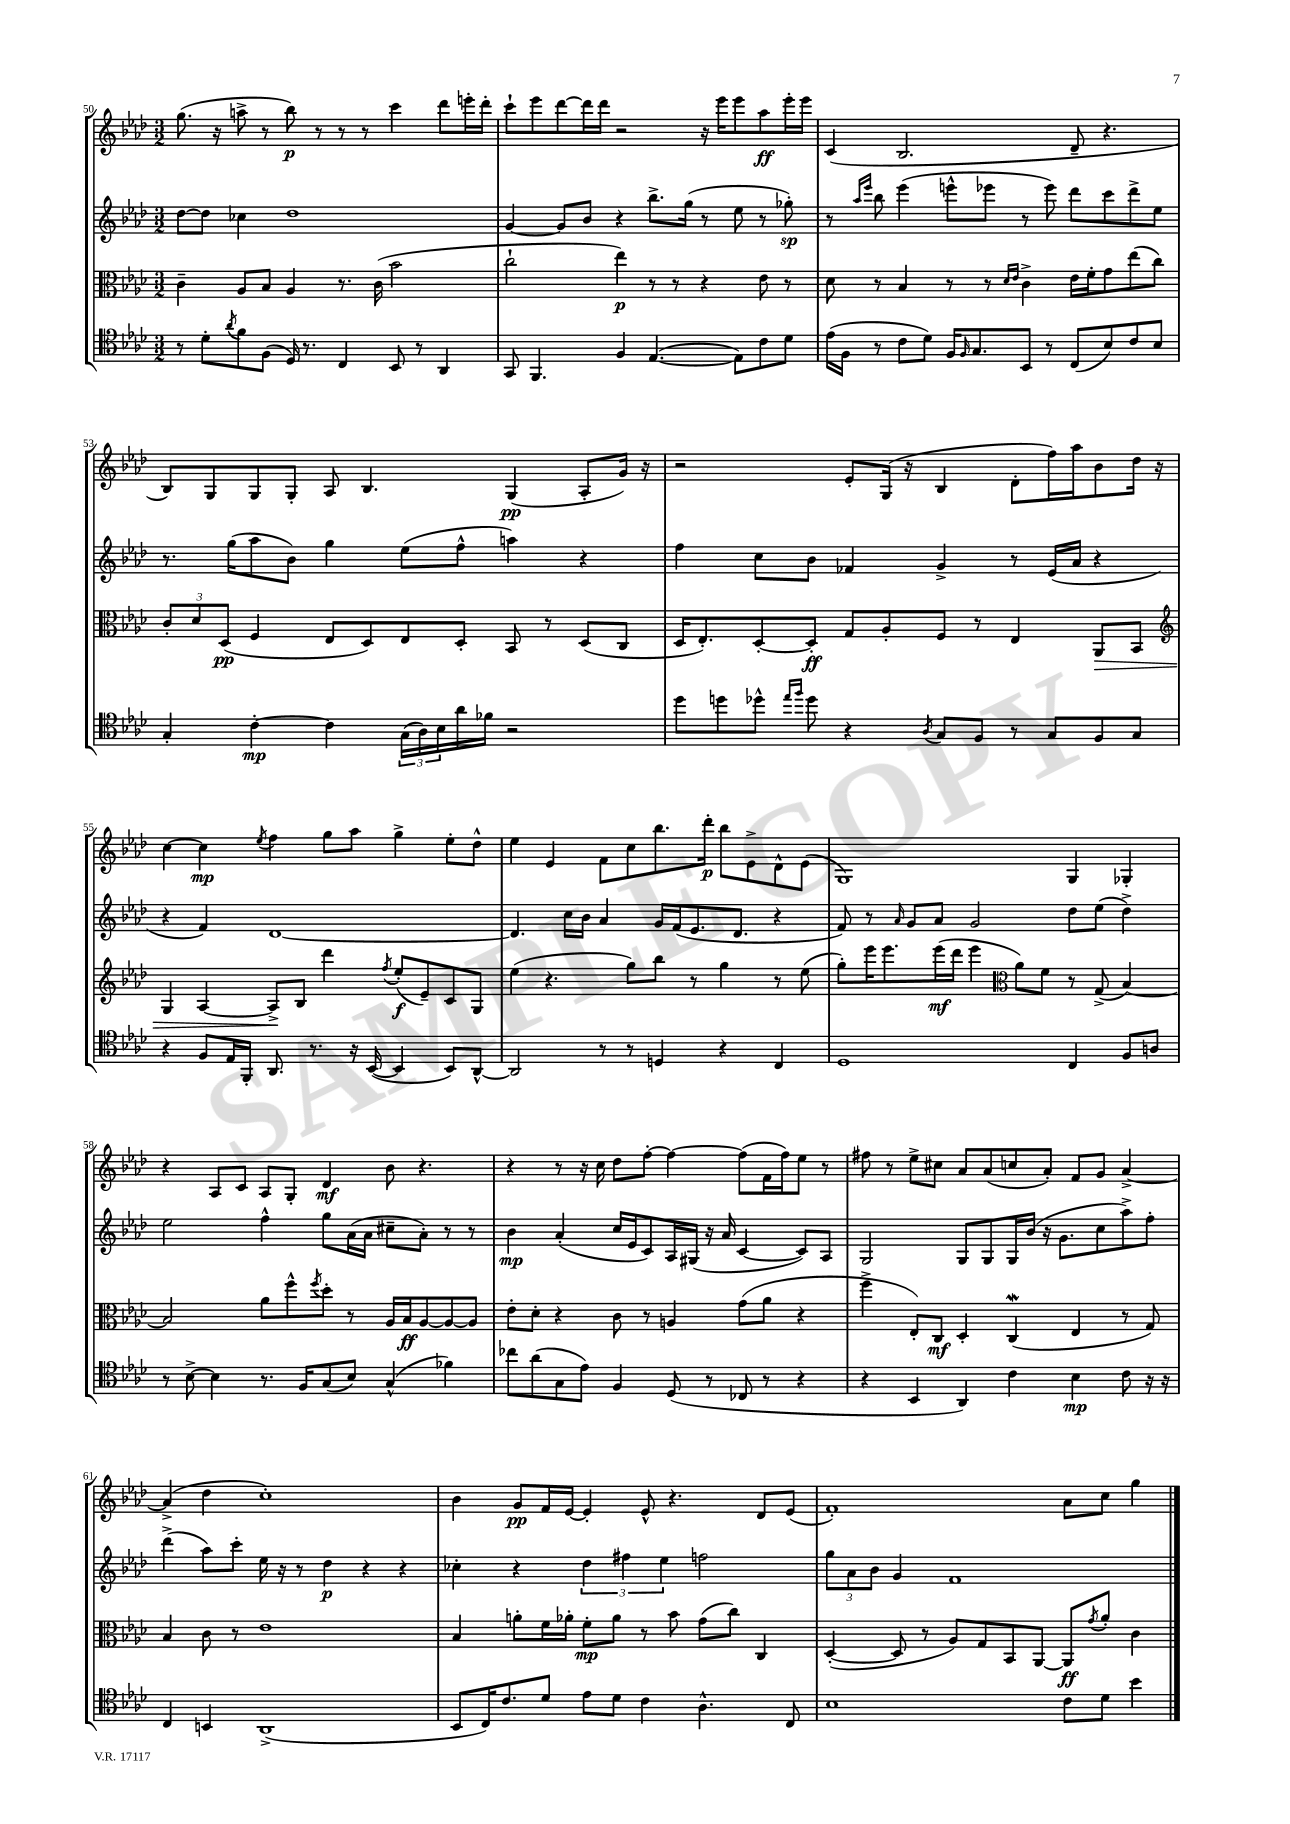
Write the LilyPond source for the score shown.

<<
\new StaffGroup <<
\new Staff = "s0" {
    \clef treble \key aes \major \numericTimeSignature \time 3/2
    g''8.( r16 a''8-> r8 bes''8\p) r8 r8 r8 c'''4 des'''8 e'''16-. des'''16-. |
    c'''8-! ees'''8 des'''8~ des'''16 des'''16 r2 r16 ees'''16 ees'''8 aes''8\ff ees'''16-. ees'''16 |
    c'4( bes2. des'8-- r4. |
    bes8) g8 g8 g8-. aes8 bes4. g4\pp( aes8-. g'16) r16 |
    r2 ees'8-. g16( r16 bes4 des'8-. f''16) aes''16 bes'8 des''16 r16 |
    c''4~ c''4\mp \acciaccatura { ees''8 } f''4 g''8 aes''8 g''4-> ees''8-. des''8-^ |
    ees''4 ees'4 f'8 c''8 bes''8. des'''16-.\p bes''8 ees'8-> des'8-^ ees'8( |
    g1) g4 ges4-. |
    r4 aes8 c'8 aes8 g8-. des'4\mf bes'8 r4. |
    r4 r8 r16 c''16 des''8 f''8~-. f''4~ f''8( f'16 f''16) ees''8 r8 |
    fis''8 r8 ees''8-> cis''8 aes'8 aes'8( c''8 aes'8-.) f'8 g'8 aes'4~-> |
    aes'4->( des''4 c''1-.) |
    bes'4 g'8\pp f'16 ees'16~ ees'4-. ees'8-^ r4. des'8 ees'8( |
    f'1-.) aes'8 c''8 g''4 \bar "|." |
}
\new Staff = "s1" {
    \clef treble \key aes \major \numericTimeSignature \time 3/2
    des''8~ des''8 ces''4 des''1 |
    g'4~ g'8 bes'8 r4 bes''8.-> g''16( r8 ees''8 r8 ges''8-.\sp) |
    r8 \grace { aes''16 ees'''16 } bes''8 ees'''4( e'''8-^ ees'''8 r8 ees'''8) des'''8 c'''8 des'''8-> ees''8 |
    r8. g''16( aes''8 bes'8) g''4 ees''8( f''8-^ a''4) r4 |
    f''4 c''8 bes'8 fes'4 g'4-> r8 ees'16( aes'16 r4 |
    r4 f'4) des'1~ |
    des'4. c''16 bes'16 aes'4 g'16 f'16( ees'8. des'8. r4 |
    f'8) r8 \grace { aes'16 } g'8 aes'8 g'2 des''8 ees''8( des''4->) |
    ees''2 f''4-^ g''8 aes'16( aes'16 cis''8-- aes'8-.) r8 r8 |
    bes'4\mp aes'4-.( c''16 ees'16 c'8) aes16 gis16( r16 aes'16 c'4~ c'8) aes8 |
    g2 g8 g8 g16 bes'16( r16 g'8. c''8 aes''8->) f''8-. |
    des'''4->( aes''8) c'''8-. ees''16 r16 r8 des''4\p r4 r4 |
    ces''4-. r4 \tuplet 3/2 { des''4 fis''4 ees''4 } f''2 |
    \tuplet 3/2 { g''8 aes'8 bes'8 } g'4 f'1 \bar "|." |
}
\new Staff = "s2" {
    \clef alto \key aes \major \numericTimeSignature \time 3/2
    c'4-- aes8 bes8 aes4 r8. c'16( bes'2 |
    c''2-! ees''4\p) r8 r8 r4 ees'8 r8 |
    des'8 r8 bes4 r8 r8 \grace { des'16 ees'16 } c'4-> ees'16 f'16-. g'8 ees''8( c''8) |
    \tuplet 3/2 { c'8-. des'8 des8\pp( } f4 ees8 des8) ees8 des8-. bes,8 r8 des8( c8 |
    des16 ees8.-.) des8~-. des8-.\ff g8 aes8-. f8 r8 ees4 aes,8\> bes,8 |
    \clef treble g4 aes4~ aes8->\! bes8 des'''4 \acciaccatura { f''8 } ees''8-.\f( ees'8--) c'8 g8 |
    ees''4( r4. g''8) bes''8 r8 g''4 r8 ees''8( |
    g''8-.) ees'''16 ees'''8. ees'''16\mf( des'''16 ees'''4 \clef alto aes'8) f'8 r8 g8->( bes4~) |
    bes2 aes'8 f''8-^ \acciaccatura { f''8 } des''8-. r8 aes16 bes16\ff aes8~ aes8~ aes8 |
    ees'8-. des'8-. r4 c'8 r8 a4 g'8( aes'8 r4 |
    f''4-> ees8-.) c8\mf des4-. c4\mordent( ees4 r8 g8) |
    bes4 c'8 r8 ees'1 |
    bes4 a'8-. f'16 aes'16-. f'8-.\mp aes'8 r8 bes'8 g'8( c''8) c4 |
    des4~-.( des8 r8 aes8) g8 bes,8 aes,8~ aes,8\ff \acciaccatura { g'8 } aes'8-. c'4 \bar "|." |
}
\new Staff = "s3" {
    \clef tenor \key aes \major \numericTimeSignature \time 3/2
    r8 des'8-. \acciaccatura { aes'8 } f'8 f8( des16) r8. c4 bes,8 r8 aes,4 |
    g,8 f,4. f4 ees4.~( ees8) c'8 des'8 |
    ees'16( f16 r8 c'8 des'8) f16 \grace { f16 } g8. bes,8 r8 c8( bes8) c'8 bes8 |
    g4-. c'4~-.\mp c'4 \tuplet 3/2 { g16( aes16) bes16 } aes'16 fes'16 r2 |
    des''8 d''8 des''8-^ \grace { ees''16 f''16 } des''8 r4 \acciaccatura { aes8 } g8 f8 r8 g8 f8 g8 |
    r4 f8 ees16 f,16-. aes,8. r8. r16 bes,16~( bes,4 bes,8) aes,8~-^ |
    aes,2 r8 r8 d4 r4 c4 |
    des1 c4 f8 a8 |
    r8 bes8~-> bes4 r8. f16 g8( bes8) g4-^( fes'4) |
    ces''8 aes'8( g8 ees'8) f4 des8( r8 ces8 r8 r4 |
    r4 bes,4 aes,4) c'4 bes4\mp c'8 r16 r16 |
    c4 b,4 aes,1->( |
    bes,8 c16) c'8. des'8 ees'8 des'8 c'4 aes4.-^ c8 |
    bes1 c'8 des'8 bes'4 \bar "|." |
}
>>
>>
\layout { \context { \Score currentBarNumber = #50 } }
